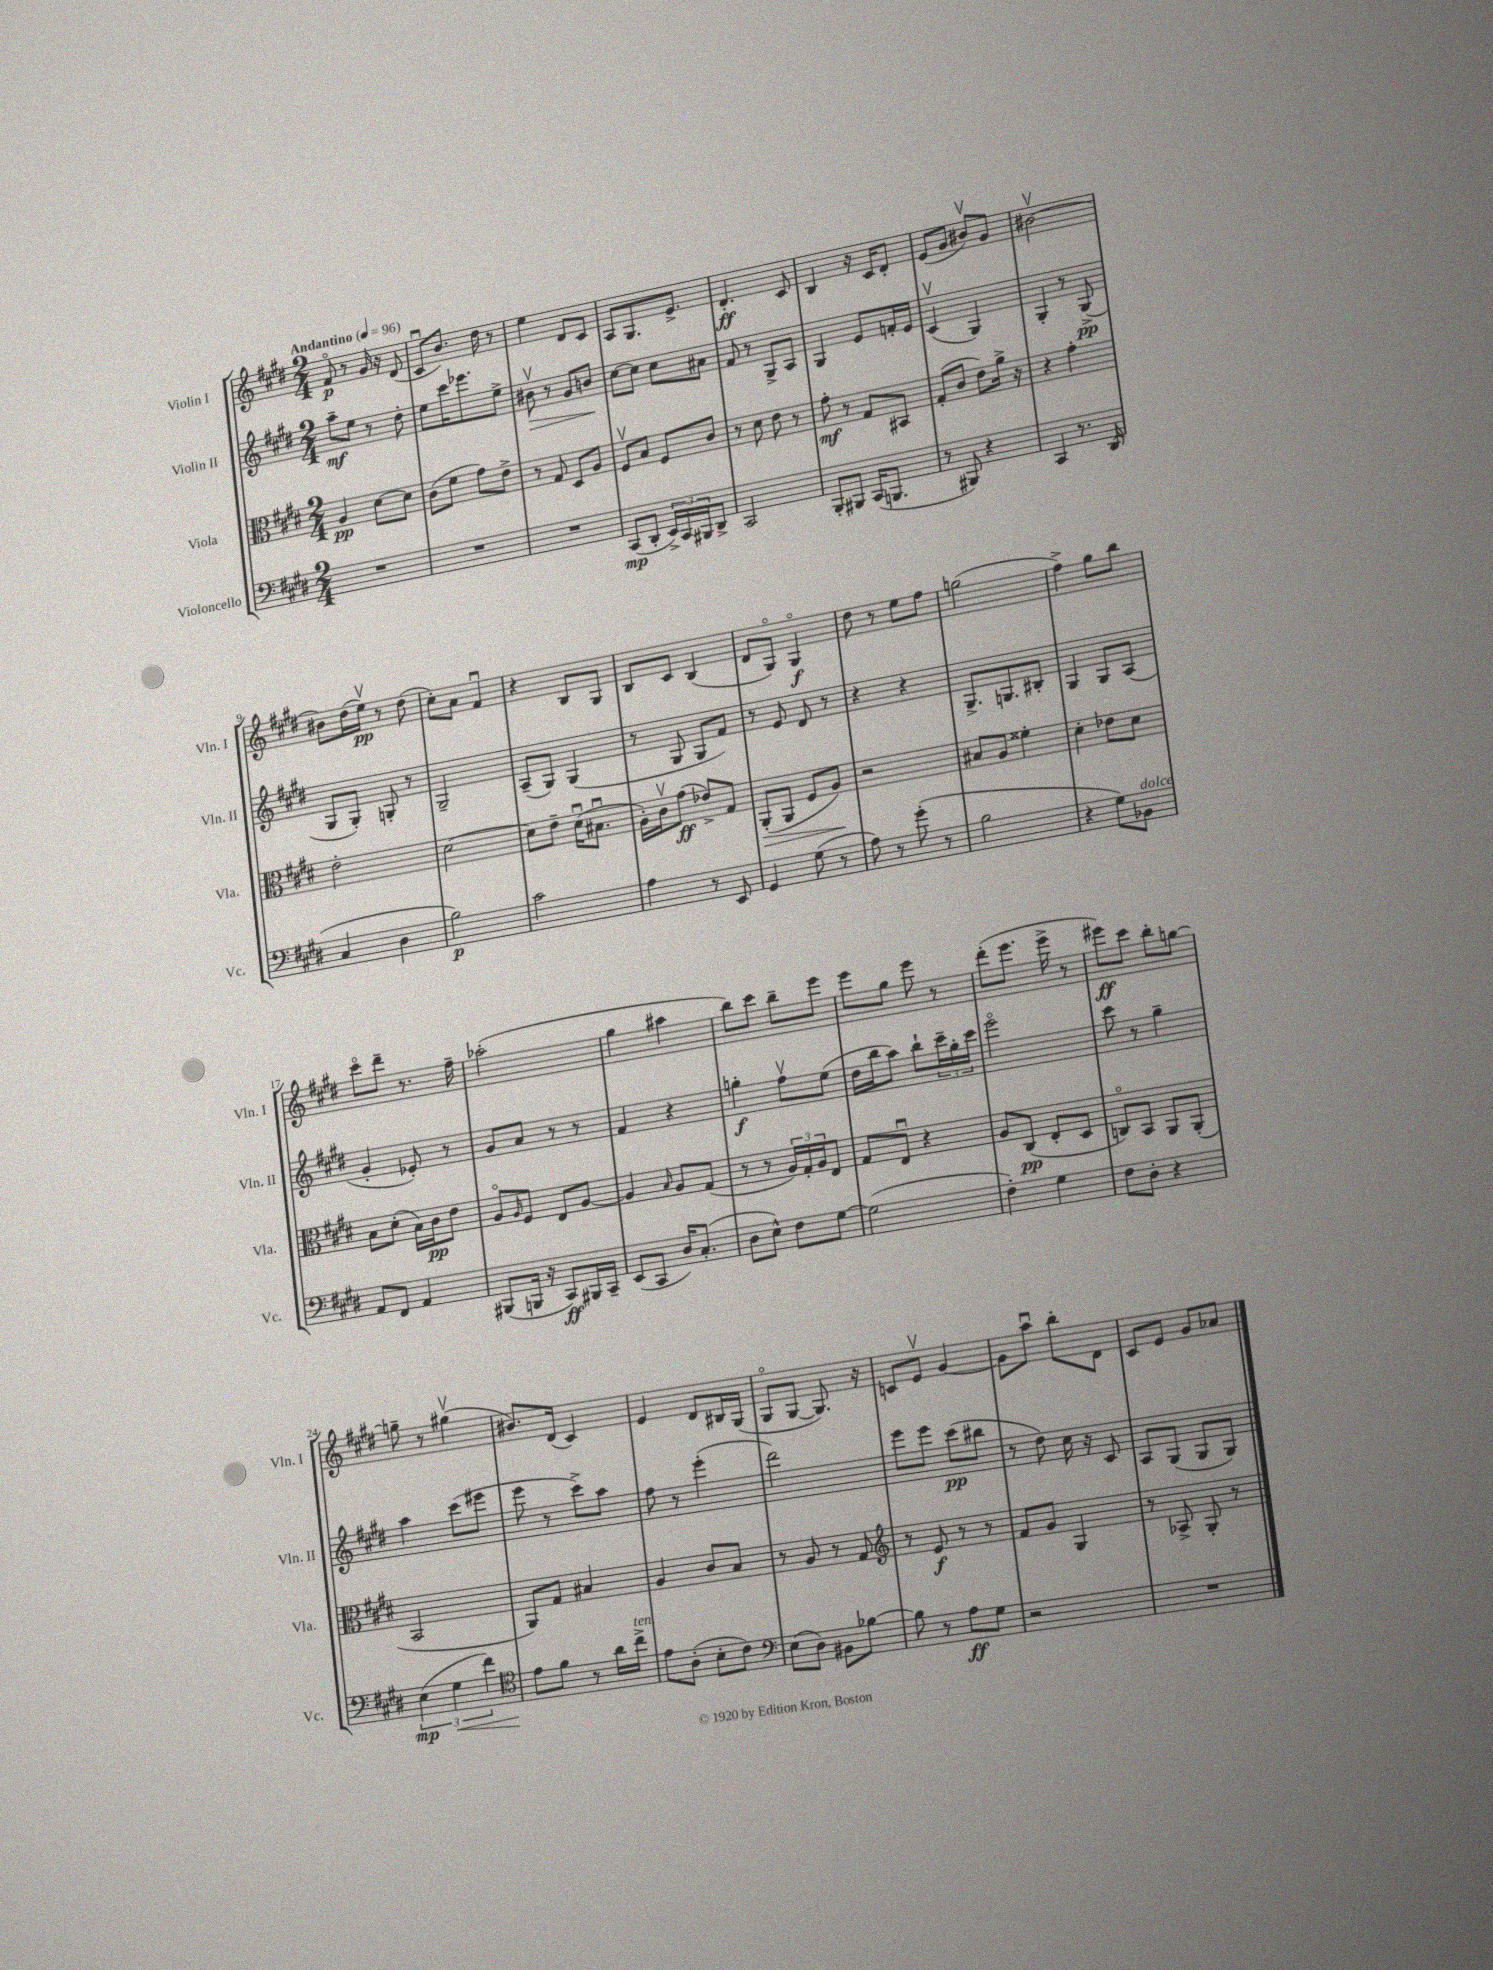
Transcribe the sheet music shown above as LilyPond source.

<<
\new StaffGroup <<
\new Staff = "s0" \with { instrumentName = "Violin I" shortInstrumentName = "Vln. I" } {
    \clef treble \key e \major \numericTimeSignature \time 2/4 \tempo "Andantino" 4 = 96
    fis'8\flageolet\p r8 gis'16 r16 dis'8( |
    cis'8\downbow b'8.) dis''16 r8 |
    e''4 dis'8 cis'8 |
    a8 gis8. e'8.-> |
    dis'4.-.\ff cis'8 |
    b4 r16 cis'16 dis'8-. |
    e'8( gis'8 bis'8\upbow) gis'8 |
    bis'2~\upbow |
    bis'8 dis''16( e''16\upbow\pp) r8 dis''8( |
    cis''8-.) a'8 fis'4\downbow |
    r4 b8 gis8 |
    b8 cis'8 b4( |
    dis'8 gis8\flageolet) gis4\flageolet\f |
    dis''8 r8 e''8 fis''8 |
    g''2( |
    fis''4->) gis''8 b''8 |
    cis'''8\flageolet dis'''8-- r8. fis''16-- |
    aes''2-.( |
    gis''4 ais''4 |
    b''8) cis'''8 b''8-- e'''8 |
    e'''8 gis''8 e'''8 r8 |
    dis'''8-.( e'''8. e'''16-> r8 |
    eis'''8\ff) cis'''8 b''8-. g''8~ |
    g''8-- r8 gis''4\upbow( |
    bis'8.) dis'16( cis'4) |
    e'4 dis'8 bis16 gis16( |
    gis8\flageolet gis8~ gis8.) r16 |
    c'8 e'8\upbow gis'4~ |
    gis'8 a''8\downbow b''8-. dis'8 |
    cis'8 e'8 gis'8 aes'8 \bar "|." |
}
\new Staff = "s1" \with { instrumentName = "Violin II" shortInstrumentName = "Vln. II" } {
    \clef treble \key e \major \numericTimeSignature \time 2/4
    a''8--\mf e''8 r8 dis''8-. |
    e''8 cis'''16 ees'''8. e''8-> |
    bis'8\upbow\> r8 gis'8 b'8\! |
    cis''8~ cis''8 cis''8 ais'8 |
    fis'8 r8 gis8-> a8 |
    gis4 e'8 f'16-. e'16 |
    cis'4\upbow( gis4) |
    gis4-. r8 gis8->\pp( |
    gis8 gis8-.) g8-. r8 |
    gis2-- |
    a8--( gis8) gis4( |
    r8 gis8 gis8 fis'8) |
    r8 e'8 dis'8 r8 |
    r4 r4 |
    gis8.-> g8. bis8-. |
    gis4 gis8 a8( |
    gis'4-. ees'8-.) r8 |
    gis'8 a'8 r8 r8 |
    fis'4 r4 |
    g''4-.\f fis''8\upbow e''8( |
    dis''16 b''16 a''8) b''8-! \tuplet 3/2 { cis'''16-- gis''16-. cis'''16 } |
    e'''2\flageolet |
    cis'''8 r8 gis''4-- |
    a''4 cis'''8( eis'''8 |
    e'''8 r8 cis'''8->) a''8 |
    fis''8 r8 e'''4-.( |
    dis'''2) |
    e'''8 e'''8 cis'''8\pp( bis''8 |
    r8 dis''8) cis''16 r16 cis'8 |
    a8 gis8( gis8 gis8) \bar "|." |
}
\new Staff = "s2" \with { instrumentName = "Viola" shortInstrumentName = "Vla." } {
    \clef alto \key e \major \numericTimeSignature \time 2/4
    a4\pp dis'8~ dis'8 |
    cis'8( fis'8 gis'8) e'8-> |
    r8 gis8 dis8 a8 |
    fis8\upbow b8 fis8 cis'8 |
    r8 dis'8 e'8 r8 |
    gis'8-.\mf r8 gis8 bis,8 |
    gis8-.( cis'8 e'8) a'16-> r16 |
    r4 gis'4-. |
    e'2-. |
    dis'2~ |
    dis'8 e'8-- dis'16\downbow( bis8.\downbow |
    a16-.) cis'16\upbow gis'8\ff( ees'8->) gis8 |
    a,8-.\>( a,8 fis8 a8\!) |
    r2 |
    bis8 a8 fisis'4-. |
    dis'4-. ees'8 dis'8 |
    b8 dis'8-.( b16) cis'16\pp e'8 |
    a8\flageolet \grace { a16 } fis8 e8 a8~ |
    a4 \grace { b16 } a8 gis8( |
    r8 r8 \tuplet 3/2 { a16) gis16-. a16 } e8 |
    gis8 e8\downbow r4 |
    a8 cis8\pp( e8-. dis8 |
    c8\flageolet) b,8 a,8 a,8-.( |
    b,2 |
    a,8) gis8 bis4 |
    a4 cis'8 b8 |
    r8 a8 r8 gis8 |
    \clef treble r8 e'8\f r8 r8 |
    fis'8 gis'8 gis4 |
    r8 aes8-> gis8-. r8 \bar "|." |
}
\new Staff = "s3" \with { instrumentName = "Violoncello" shortInstrumentName = "Vc." } {
    \clef bass \key e \major \numericTimeSignature \time 2/4
    R2 |
    R2 |
    R2 |
    cis,8\mp( dis,8-. \tuplet 3/2 { e,16->) cis,16 bis,,16 } dis,8-> |
    cis,2 |
    b,,8-. bis,,8 cis,16( b,,8. |
    r8 bis,,8) r4 |
    cis,4 r8. dis,16( |
    cis4 dis4 |
    b2\p) |
    cis'2 |
    a4 r8 e,8 |
    gis,4 gis8( r8 |
    a8) r8 gis'8-.( r8 |
    b2 |
    r4 gis8) bes,8^\markup { \italic "dolce" } |
    a,8 fis,8 a,4 |
    bis,,8( b,,16 r16 cis,8\ff) bis,,16 cis,16-- |
    e,8( cis,8 dis16) cis8.-.( |
    dis8 e8-^) fis8 gis8~ |
    gis2( |
    fis4-.) gis4 |
    fis8 dis8-. r4 |
    \tuplet 3/2 { e4\mp( gis4\< fis'4) } |
    \clef tenor e'8\! fis'8 r8 a'16 cis''16->^\markup { \italic "ten." } |
    e'8 a8-.( b8-. cis'8) |
    \clef bass e8( dis8) bis,8 bes8~ |
    bes8 r8 a8\ff gis8 |
    r2 |
    R2 \bar "|." |
}
>>
>>
